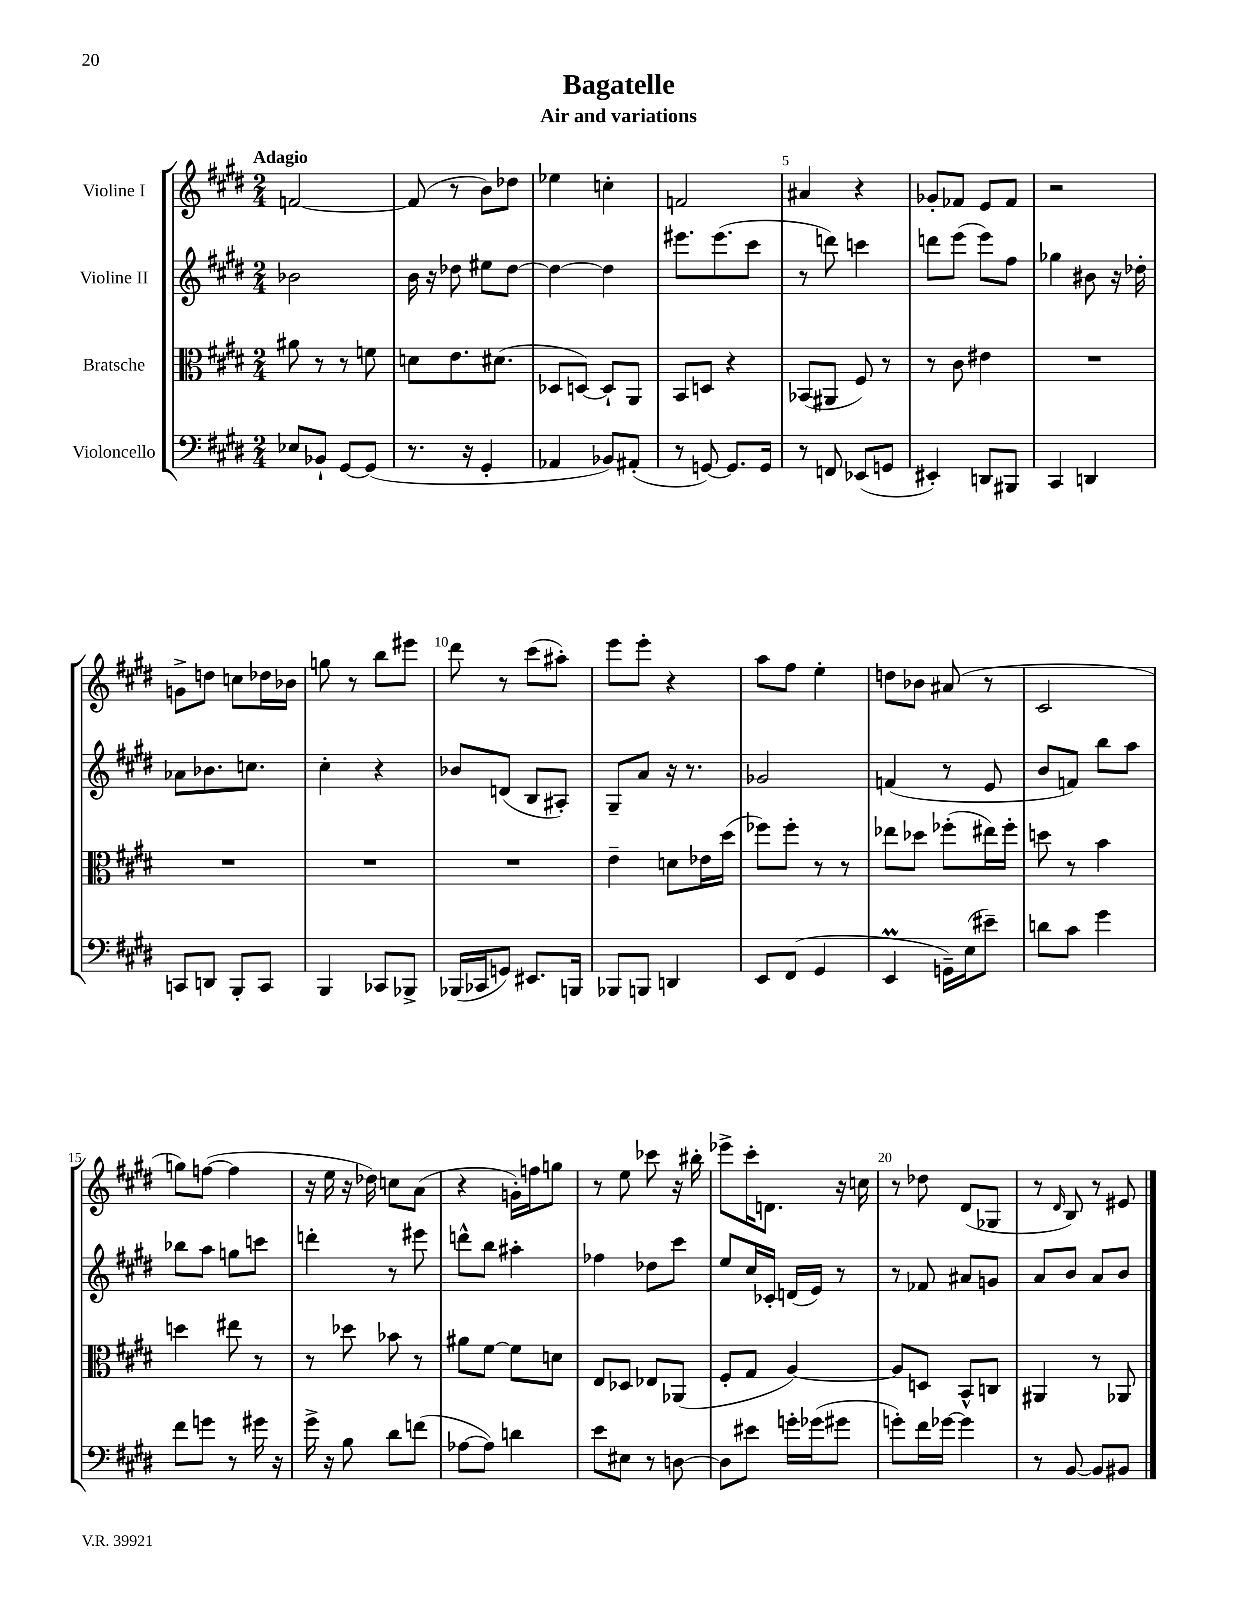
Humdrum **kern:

**kern	**kern	**kern	**kern
*staff4	*staff3	*staff2	*staff1
*clefF4	*clefC3	*clefG2	*clefG2
*k[f#c#g#d#]	*k[f#c#g#d#]	*k[f#c#g#d#]	*k[f#c#g#d#]
*M2/4	*M2/4	*M2/4	*M2/4
8E-	8a#	2b-	[2f
8BB-`	8r	.	.
[8GG#	8r	.	.
(8GG#]	8f	.	.
=	=	=	=
8.r	8d	16b	(8f]
.	.	16r	.
.	8.e	8dd-	8r
16r	.	.	.
4GG#'	.	8ee#	8b)
.	(8.d#	.	.
.	.	[8dd-	8dd-
=	=	=	=
4AA-	8D-	4dd-_	4ee-
.	[8D)	.	.
8BB-)	8D`]	4dd-]	4cc'
(8AA#'	8AA	.	.
=	=	=	=
8r	8BB	8.eee#	2f
[8GG)	8D	.	.
.	.	(8.eee#	.
8.GG]	4r	.	.
.	.	8ccc#	.
16GG	.	.	.
=	=	=	=
8r	(8BB-	8r	4a#
8FF	8AA#	8ddd)	.
(8EE-	8F#)	4ccc	4r
8GG	8r	.	.
=	=	=	=
4EE#')	8r	8ddd	8g-'
.	8c#	(8eee	8f-
8DD	4e#	8eee)	8e
8BBB#	.	8ff#	8f-
=	=	=	=
4CC#	2r	4gg-	2r
4DD	.	8b#	.
.	.	16r	.
.	.	16dd-'	.
=	=	=	=
8CC	2r	8a-	8g^
8DD	.	8.b-	8dd
8BBB'	.	.	8cc
.	.	8.cc	.
8CC	.	.	16dd-
.	.	.	16b-
=	=	=	=
4BBB	2r	4cc#'	8gg
.	.	.	8r
8CC-	.	4r	8bb
8BBB-^	.	.	8eee#
=	=	=	=
(16BBB-	2r	8b-	8ddd#
16CC-	.	.	.
8GG)	.	(8d	8r
8.EE#	.	8B	(8ccc#
.	.	8A#')	8aa#')
16BBB	.	.	.
=	=	=	=
8BBB-	4e~	8G#~	8eee
8BBB	.	8a	8eee'
4DD	8d	16r	4r
.	.	8.r	.
.	16e-	.	.
.	(16dd#	.	.
=	=	=	=
8EE	8ff-)	2g-	8aa
(8FF#	8ff-'	.	8ff#
4GG#	8r	.	4ee'
.	8r	.	.
=	=	=	=
4EE	8ee-	(4f	8dd
.	8dd-	.	8b-
16GG~)	(8ff-'	8r	(8a#
(16E	.	.	.
8e#~)	16ee#)	8e	8r
.	16ff-'	.	.
=	=	=	=
8d	8dd	8b	2c#
8c#	8r	8f)	.
4g#	4b	8bb	.
.	.	8aa	.
=	=	=	=
8f#	4dd	8bb-	8gg)
8g	.	8aa	([8ff
8r	8ee#	8gg	4ff]
16g#	8r	8ccc	.
16r	.	.	.
=	=	=	=
16g#^	8r	4ddd'	16r
16r	.	.	16ee
8B	8dd-	.	16r
.	.	.	16dd-)
8d#	8b-	8r	8cc
(8f	8r	8eee#	(8a
=	=	=	=
[8A-	8a#	8ddd^^	4r
8A-])	[8f#	8bb	.
4d	8f#]	4aa#'	16g')
.	.	.	16ff
.	8d	.	8gg
=	=	=	=
8e	8E	4ff-	8r
8E#	8D-	.	8ee
8r	8E-	8dd-	8ccc-
[8D	(8AA-	8ccc#	16r
.	.	.	16bb#'
=	=	=	=
8D]	8F#'	8ee	8eee-^
8e#	8G#	16cc#	16ccc#'
.	.	16c-'	8.d
16g'	[4A)	(16d	.
(16g-	.	16e)	.
8g#	.	8r	16r
.	.	.	16cc
=	=	=	=
8g')	8A]	8r	8r
16f#	8D	8f-	8dd-
[16g-	.	.	.
4g-]	8BB^^	8a#	(8d#
.	8C	8g	8G-
=	=	=	=
8r	4AA#	8a	8r
.	.	.	16qqd#
[8BB	.	8b	8B)
8BB]	8r	8a	8r
8BB#	8AA-	8b	8e#
==	==	==	==
*-	*-	*-	*-
